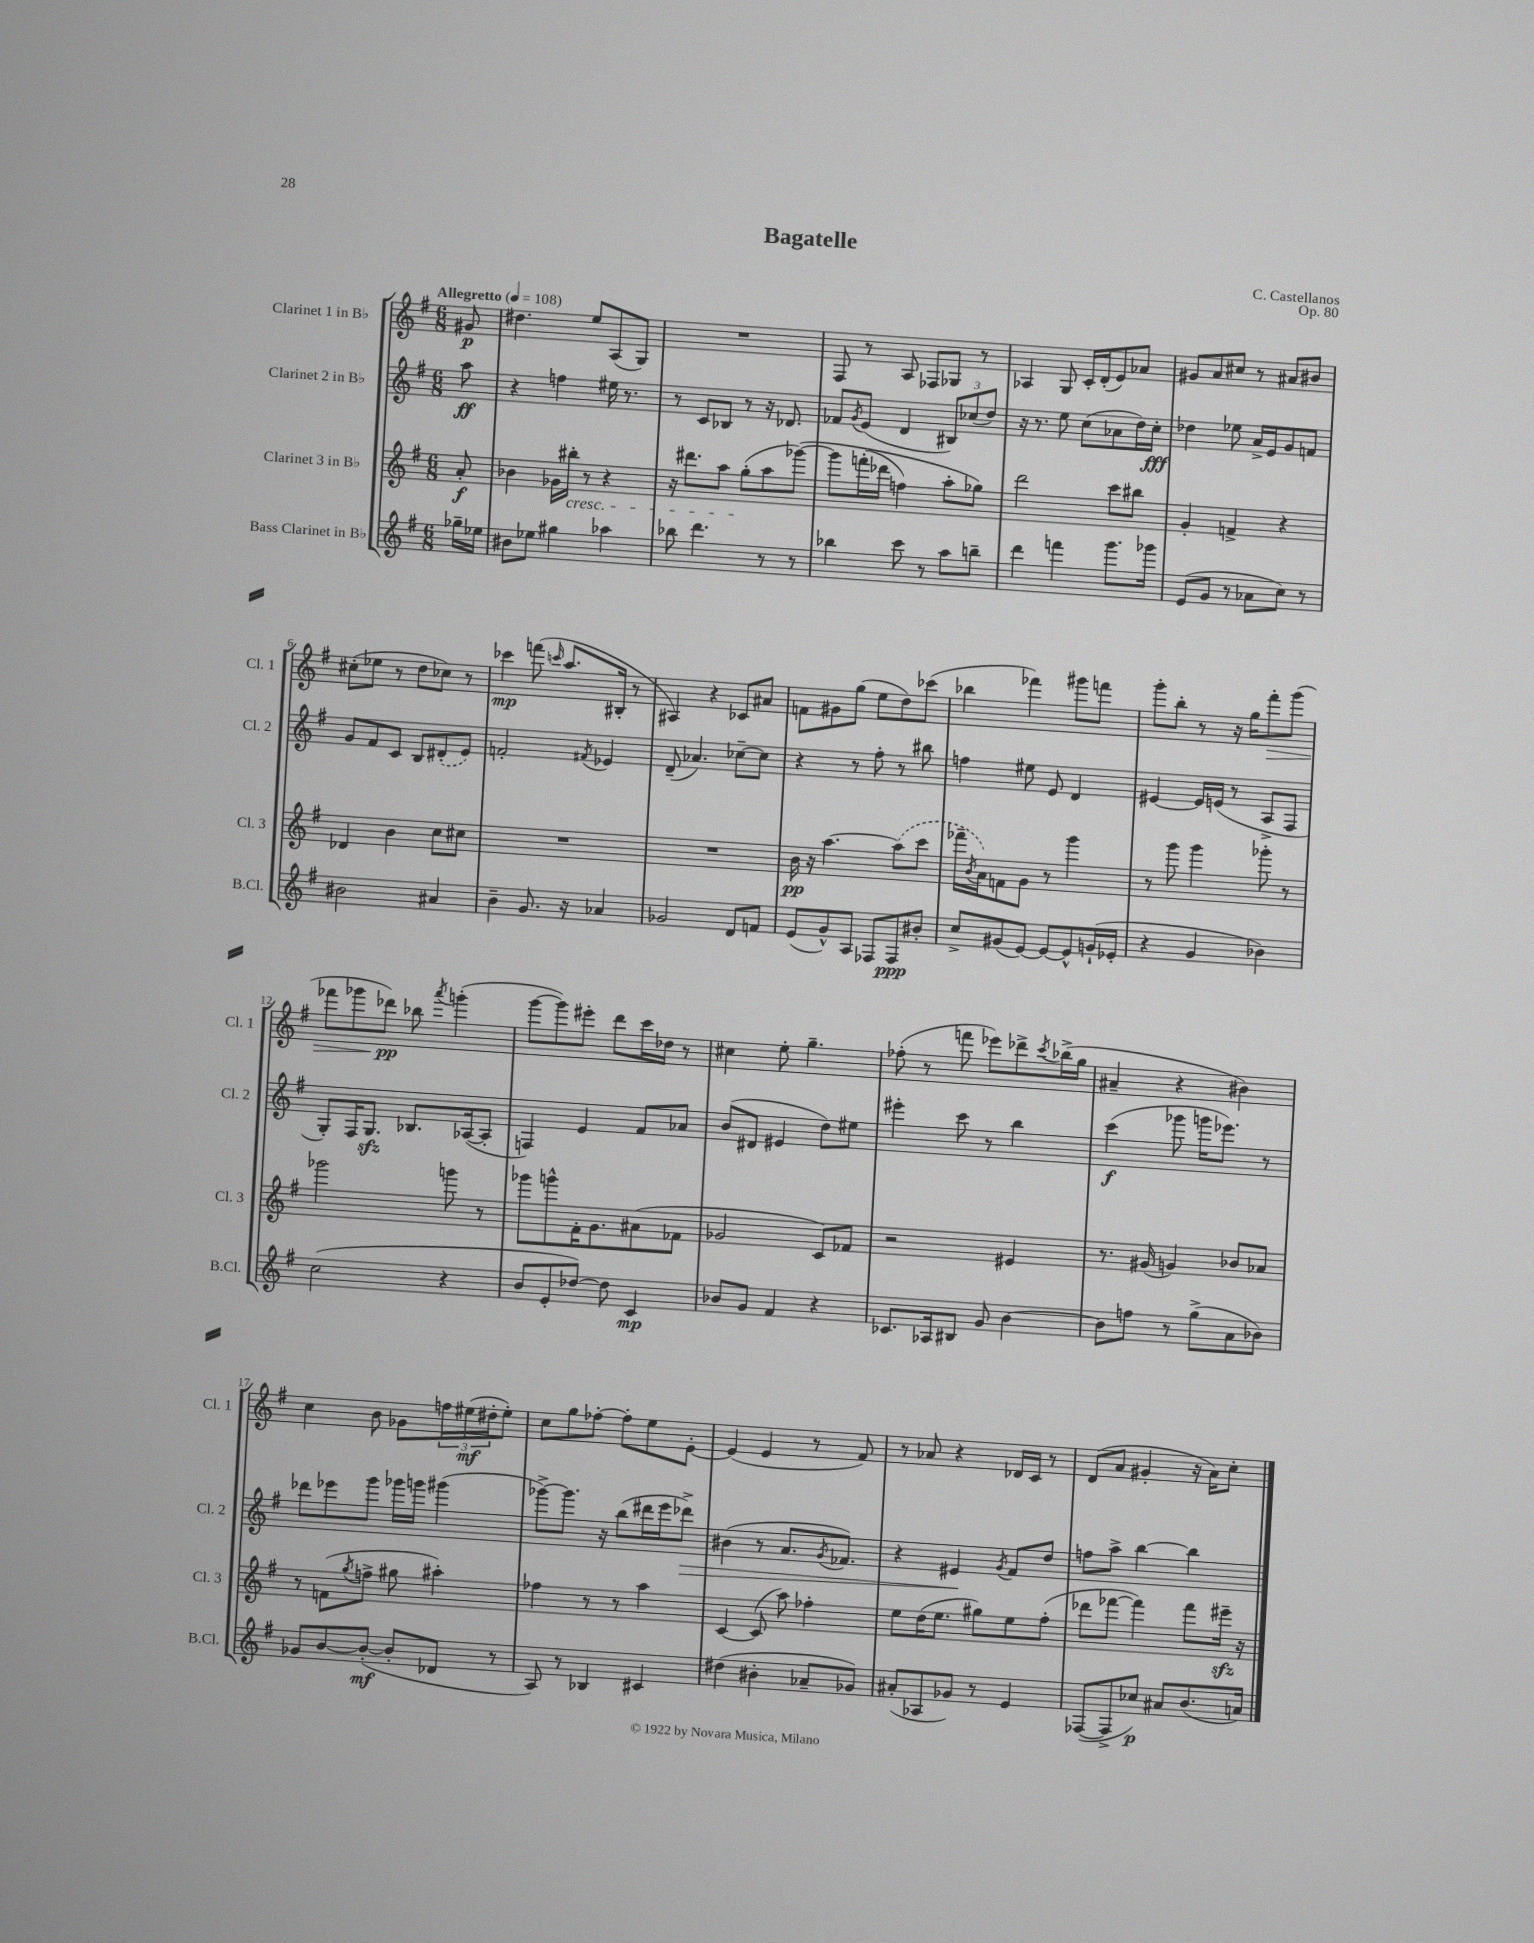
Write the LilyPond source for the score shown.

\header { title = "Bagatelle" composer = "C. Castellanos" opus = "Op. 80" }
<<
\new StaffGroup <<
\new Staff = "s0" \with { instrumentName = "Clarinet 1 in Bb" shortInstrumentName = "Cl. 1" } {
    \clef treble \key g \major \numericTimeSignature \time 6/8 \partial 8 \tempo "Allegretto" 4 = 108
    gis'8\p |
    dis''4. e''8 a8( g8) |
    R2. |
    fis8 r8 a8 fes8 ges8 r8 |
    aes4 g8 c'16-. d'16-.( e'8) aes'8 |
    gis'8 a'8 cis''8 r8 ais'8 bis'8 |
    cis''8-.( ees''8 r8 d''8 ces''8) r8 |
    ces'''4\mp f'''8( \grace { c'''16 } a''8. bis16-. r8 |
    ais4) r4 ces'8 ais'8 |
    f'8 gis'8 g''8( e''8 d''8) ces'''8( |
    bes''4 fes'''4) gis'''8 f'''8 |
    g'''8-. b''8-. r8 r16 g''16 fis'''8-.\> g'''8( |
    fes'''8 ges'''8 des'''8\pp\!) bes''8 \acciaccatura { a'''8 } g'''4-.( |
    g'''8~ g'''8) eis'''8-. d'''8 c'''16 des''16 r8 |
    cis''4 e''8-. g''4.-- |
    fes''8-.( r8 f'''8 ees'''8) des'''8-> \acciaccatura { c'''8 } bes''16->( g''16 |
    ais'4-- r4 bis'4) |
    c''4 b'8 ges'8 \tuplet 3/2 { f''16 eis''16\mf( dis''16-. } eis''8-.) |
    c''8 g''8 fes''8~-. fes''8-. e''8 e'8~-. |
    e'4( e'4 r8 fis'8) |
    r8 aes'8 r4 des'16 c'16 r8 |
    d'8( a'8 gis'4-. r16 a'16) c''8-. \bar "|." |
}
\new Staff = "s1" \with { instrumentName = "Clarinet 2 in Bb" shortInstrumentName = "Cl. 2" } {
    \clef treble \key g \major \numericTimeSignature \time 6/8 \partial 8
    a''8\ff |
    r4 f''4 eis''16 r8. |
    r8 c'8 bes8 r8 r16 des'8. |
    fes'8 \acciaccatura { g'8 } e'8( d'4 \tuplet 3/2 { bis8) ces''8( d''8) } |
    r16 r8. e''8 c''8( aes'8 d''16) c''16-.\fff |
    des''4 ees''8 a'16-> e'16 g'8 f'8 |
    g'8 fis'8 c'8 b8 \once \slurDashed dis'8-.( e'8) |
    f'2-. \acciaccatura { fis'8 } ees'4 |
    d'8--( aes'4.) ces''8~-- ces''8 |
    r4 r8 fis''8-. r8 bis''8 |
    f''4 eis''8 e'8 d'4 |
    eis'4~ eis'16 e'16( r8 a8-> fis8 |
    g8-.) fis16 g8.\sfz bes8. aes16~( aes8-. |
    f4) e'4 fis'8 aes'8 |
    b'8( dis'8 eis'4 d''8) eis''8 |
    eis'''4-. c'''8 r8 b''4 |
    c'''4\f( ges'''8 g'''16 ees'''8.) r8 |
    des'''8 ees'''8 g'''8 ges'''16 g'''16 gis'''4( |
    ges'''8~->) ges'''8. r16 b''8( dis'''16 e'''16 des'''8->\>) |
    bis'4( r8 a'8. \acciaccatura { g'8 } fes'8.) |
    r4 eis'4\! \acciaccatura { g'8 } fis'8 d''8 |
    f''8 a''8-> b''4~ b''4 \bar "|." |
}
\new Staff = "s2" \with { instrumentName = "Clarinet 3 in Bb" shortInstrumentName = "Cl. 3" } {
    \clef treble \key g \major \numericTimeSignature \time 6/8 \partial 8
    a'8-.\f |
    bes'4 ges'16 bis''16-.\cresc r8 r4 |
    r16 dis'''8. a''8 g''8-.\!( a''8 ges'''8~)\( |
    ges'''8 f'''16-.( des'''16 f''4) a''8-. ges''8\) |
    d'''2 c'''8 bis''8 |
    g'4-. f'4-> r4 |
    des'4 b'4 c''8 cis''8 |
    R2. |
    R2. |
    b'16\pp r16 a''4.~ \once \slurDashed a''8( c'''8 |
    fes'''16-- \acciaccatura { b'8 } a'16) f'8 g'8 r8 g'''4 |
    r8 g'''8 g'''4 ges'''8-. r8 |
    ges'''2 g'''8 r8 |
    ges'''8 g'''8-^ fis'16-. g'8. ais'8( fes'8 |
    ges'2 c'8) fes'8 |
    r2 eis'4 |
    r8. gis'16( g'4) bes'8 aes'8 |
    r8 f'8( \acciaccatura { g''8 } f''8-> gis''8 ais''4-.) |
    fes''4 r8 r8 a''4 |
    c'4~ c'8( a''8) fes''4-. |
    e''8 d''16( e''8. gis''8) e''8 fis''8-.( |
    des'''8 fes'''8~ fes'''4) fes'''8 eis'''16--\sfz r16 \bar "|." |
}
\new Staff = "s3" \with { instrumentName = "Bass Clarinet in Bb" shortInstrumentName = "B.Cl." } {
    \clef treble \key g \major \numericTimeSignature \time 6/8 \partial 8
    ges''16-- ees''16 |
    bis'8 ees''8 gis''4 aes''4 |
    bes''8 d'''4. r8 r8 |
    bes''4 c'''8 r8 a''8 b''8-- |
    d'''4 f'''4 g'''8. ges'''16 |
    e'8( g'8 r8 aes'8 c''8) r8 |
    bis'2 ais'4 |
    b'4-- g'8. r16 aes'4 |
    ges'2 d'8 f'8 |
    e'8( g'8-^) a8 fes8 fes8\ppp bis'8-. |
    c''8-> gis'8( e'8~) e'8~ e'8-^ g'16-!( ees'16-. |
    r4 g'4 bes'4) |
    c''2( r4 |
    b'8 e'8-. des''8~) des''8 c'4\mp |
    bes'8 g'8 fis'4 r4 |
    ces'8. aes16 bis8 g'8 b'4~ |
    b'8 f''8 r8 g''8->( a'8 bes'8) |
    ges'8 b'8~ b'8~-.\mf( b'8-. des'8 r8 |
    a8) r8 bes4 cis'4 |
    dis''4( bis'4-. aes'8-- ges'8) |
    ais'8-.( aes8 ges'8) r8 e'4 |
    fes8~( fes8-> ces''8\p) ais'8 b'8.( a'16) \bar "|." |
}
>>
>>
